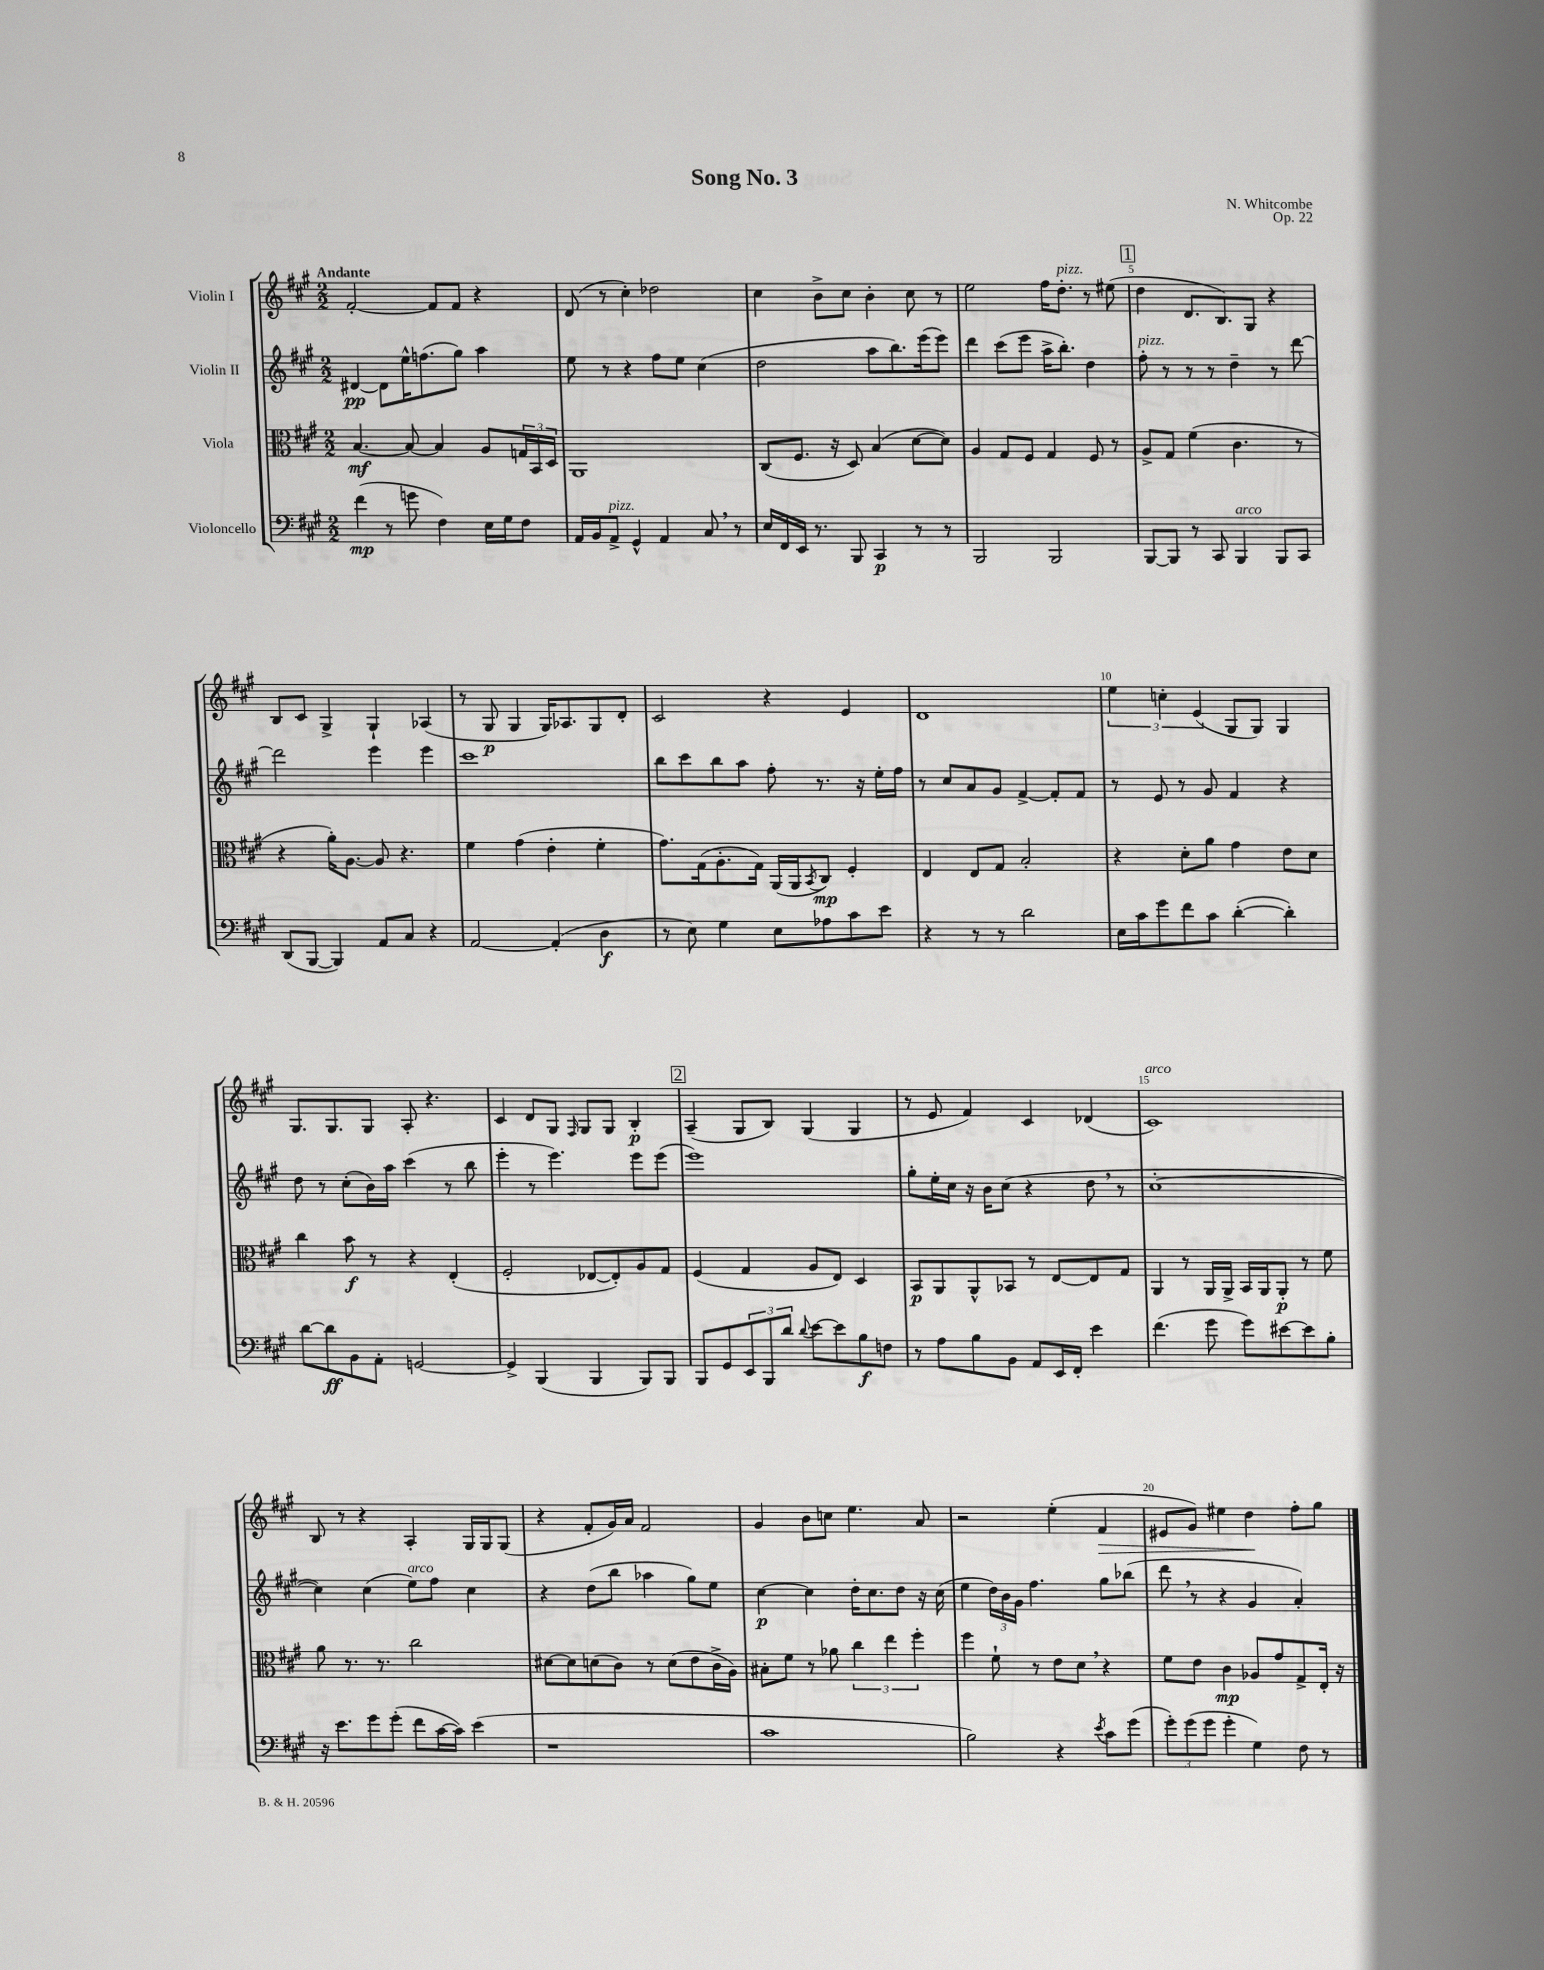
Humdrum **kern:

**kern	**dynam	**kern	**dynam	**kern	**dynam	**kern	**dynam
*part4	*part4	*part3	*part3	*part2	*part2	*part1	*part1
*staff4	*staff4	*staff3	*staff3	*staff2	*staff2	*staff1	*staff1
*I"Violoncello	*	*I"Viola	*	*I"Violin II	*	*I"Violin I	*
*clefF4	*	*clefC3	*	*clefG2	*	*clefG2	*
*k[f#c#g#]	*	*k[f#c#g#]	*	*k[f#c#g#]	*	*k[f#c#g#]	*
*M2/2	*	*M2/2	*	*M2/2	*	*M2/2	*
=1	=1	=1	=1	=1	=1	=1	=1
!	!	!	!	!	!	!LO:TX:a:B:t=Andante	!
(4f#\	mp	[4.B/	mf	[4d#X/	pp	[2f#'/	.
8r	.	.	.	8d#\L]	.	.	.
8gn\	.	8B/_	.	16ee^^\K	.	.	.
.	.	.	.	(8.ffn\	.	.	.
4F#\)	.	4B/]	.	.	.	8f#/L]	.
.	.	.	.	8gg#\J)	.	8f#/J	.
16E\LL	.	8A/L	.	4aa\	.	4r	.
16G#\J	.	.	.	.	.	.	.
8F#\J	.	24Gn/L	.	.	.	.	.
.	.	24BB/	.	.	.	.	.
.	.	24D/JJ	.	.	.	.	.
=2	=2	=2	=2	=2	=2	=2	=2
16AA/LL	.	1AA	.	8ee\	.	(8d/	.
16BB/J	.	.	.	.	.	.	.
!LO:TX:a:i:t=pizz.	!	!	!	!	!	!	!
8AA^/J	.	.	.	8r	.	8r	.
4GG#^^/	.	.	.	4r	.	4cc#'\)	.
4AA/	.	.	.	8ff#\L	.	2dd-X\	.
.	.	.	.	8ee\J	.	.	.
8C#,/	.	.	.	(4cc#\	.	.	.
8r	.	.	.	.	.	.	.
=3	=3	=3	=3	=3	=3	=3	=3
16E/LL	.	(8C#/L	.	2dd\	.	4cc#\	.
16FF#/	.	.	.	.	.	.	.
16EE/JJ	.	8.F#/J	.	.	.	.	.
8.r	.	.	.	.	.	.	.
.	.	.	.	.	.	8b^\L	.
.	.	16r	.	.	.	.	.
8BBB/	.	8D/)	.	.	.	8cc#\J	.
4CC#/	p	(4B/	.	8aa\L	.	4b'\	.
.	.	.	.	8.bb\)	.	.	.
8r	.	[8d\L	.	.	.	8cc#\	.
.	.	.	.	(16eee\k	.	.	.
8r	.	8d\J])	.	8eee\J)	.	8r	.
=4	=4	=4	=4	=4	=4	=4	=4
2BBB/	.	4A/	.	4ddd\	.	2ee\	.
.	.	8G#/L	.	(8ccc#\L	.	.	.
.	.	8F#/J	.	8eee\J	.	.	.
2BBB/	.	4G#/	.	16aa^\KL	.	16ff#\KL	.
!	!	!	!	!	!	!LO:TX:a:i:t=pizz.	!
.	.	.	.	8.bb'\J)	.	8.dd'\J	.
.	.	8F#/	.	4dd\	.	8r	.
.	.	8r	.	.	.	(8ee#X\	.
!!LO:REH:place=s1:t=1
=5	=5	=5	=5	=5	=5	=5	=5
!	!	!	!	!LO:TX:a:i:t=pizz.	!	!	!
[8BBB/L	.	8A^/L	.	8ff#'\	.	4dd\	.
8BBB/J]	.	8G#/J	.	8r	.	.	.
8r	.	(4f#\	.	8r	.	8.d/L	.
8CC#/	.	.	.	8r	.	.	.
.	.	.	.	.	.	8.B/)	.
!LO:TX:a:i:t=arco	!	!	!	!	!	!	!
4BBB/	.	4.c#\	.	4dd~\	.	.	.
.	.	.	.	.	.	8G#/J	.
8BBB/L	.	.	.	8r	.	4r	.
8CC#/J	.	8r	.	[8ddd\	.	.	.
!!LO:LB:g=z
=6	=6	=6	=6	=6	=6	=6	=6
(8DD/L	.	4r	.	2ddd\]	.	8B/L	.
[8BBB/J	.	.	.	.	.	8c#/J	.
4BBB/])	.	16a'\KL)	.	.	.	4G#^/	.
.	.	[8.A\J	.	.	.	.	.
8AA/L	.	8A/]	.	4eee\	.	4G#`/	.
8C#/J	.	4.r	.	.	.	.	.
4r	.	.	.	4eee\	.	(4A-X/	.
=7	=7	=7	=7	=7	=7	=7	=7
[2AA/	.	4f#\	.	1ccc#	.	8r	.
.	.	.	.	.	.	8G#/	p
.	.	(4g#\	.	.	.	4G#/	.
(4AA'/]	.	4e'\	.	.	.	16G#/KL)	.
.	.	.	.	.	.	8.A-X/	.
4D\	f	4f#'\	.	.	.	8G#/	.
.	.	.	.	.	.	8d'/J	.
=8	=8	=8	=8	=8	=8	=8	=8
8r	.	8.g#\L)	.	8bb\L	.	2c#/	.
8E\)	.	.	.	8ccc#\	.	.	.
.	.	(16G#\k	.	.	.	.	.
4G#\	.	8.A'\	.	8bb\	.	.	.
.	.	.	.	8aa\J	.	.	.
.	.	16G#\Jk)	.	.	.	.	.
8E\L	.	(16AA/LL	.	8ff#'\	.	4r	.
.	.	16AA/J	.	.	.	.	.
.	.	8qBB/	.	.	.	.	.
8A-X\	.	8C#/J)	mp	8.r	.	.	.
8c#\	.	4F#'/	.	.	.	4e/	.
.	.	.	.	16r	.	.	.
8e\J	.	.	.	16ee'\LL	.	.	.
.	.	.	.	16ff#\JJ	.	.	.
=9	=9	=9	=9	=9	=9	=9	=9
4r	.	4E/	.	8r	.	1d	.
.	.	.	.	8cc#/L	.	.	.
8r	.	8E/L	.	8a/	.	.	.
8r	.	8G#/J	.	8g#/J	.	.	.
2d\	.	2B'/	.	[4f#^/	.	.	.
.	.	.	.	8f#'/L]	.	.	.
.	.	.	.	8f#/J	.	.	.
=10	=10	=10	=10	=10	=10	=10	=10
16E\LL	.	4r	.	8r	.	6ee\	.
16c#\J	.	.	.	.	.	.	.
8g#\	.	.	.	8e/	.	.	.
.	.	.	.	.	.	6ccn'\	.
8f#\	.	8d'\L	.	8r	.	.	.
.	.	.	.	.	.	(6e/	.
8c#\J	.	8a\J	.	8g#/	.	.	.
([4d'\	.	4g#\	.	4f#/	.	8G#/L	.
.	.	.	.	.	.	8G#/J)	.
4d'\])	.	8e\L	.	4r	.	4G#/	.
.	.	8d\J	.	.	.	.	.
!!LO:LB:g=z
=11	=11	=11	=11	=11	=11	=11	=11
[8d\L	.	4cc#\	.	8dd\	.	8.G#/L	.
8d\]	ff	.	.	8r	.	.	.
.	.	.	.	.	.	8.G#/	.
8BB\	.	8b\	f	(8cc#'\L	.	.	.
8AA'\J	.	8r	.	16b\L)	.	8G#/J	.
.	.	.	.	16aa\JJ	.	.	.
[2GGn/	.	4r	.	(4ccc#\	.	8A'/	.
.	.	.	.	.	.	4.r	.
.	.	(4E'/	.	8r	.	.	.
.	.	.	.	8bb\	.	.	.
=12	=12	=12	=12	=12	=12	=12	=12
4GG^/]	.	2F#'/	.	4eee'\	.	4c#/	.
(4BBB/	.	.	.	8r	.	8d/L	.
.	.	.	.	4.eee\)	.	8G#/J	.
.	.	.	.	.	.	16qqF#/	.
4BBB/	.	[8E-X/L	.	.	.	8G#/L	.
.	.	8E-'/])	.	.	.	8G#/J	.
8BBB/L)	.	8A/	.	8eee\L	.	4B'/	p
8BBB/J	.	8G#/J	.	(8eee\J	.	.	.
!!LO:REH:place=s1:t=2
=13	=13	=13	=13	=13	=13	=13	=13
8BBB/L	.	(4F#/	.	1eee)	.	(4A~/	.
8GG#/	.	.	.	.	.	.	.
12EE/	.	4G#/	.	.	.	8G#/L	.
12BBB/	.	.	.	.	.	.	.
.	.	.	.	.	.	8B/J)	.
12d/J	.	.	.	.	.	.	.
8qqd/	.	.	.	.	.	.	.
[8e\L	.	8A/L	.	.	.	(4G#/	.
8e\]	.	8E/J)	.	.	.	.	.
8B\	f	4D/	.	.	.	4G#/	.
8Fn\J	.	.	.	.	.	.	.
=14	=14	=14	=14	=14	=14	=14	=14
8r	.	8BB/L	p	8gg#'\L	.	8r	.
8A\L	.	8AA/	.	16ee'\L	.	8e/	.
.	.	.	.	16cc#\JJ	.	.	.
8B\	.	8AA^^/	.	16r	.	4f#/)	.
.	.	.	.	16b\KL	.	.	.
8BB\J	.	8BB-X/J	.	(8cc#\J	.	.	.
8AA/L	.	8r	.	4r	.	4c#/	.
16EE/L	.	[8E/L	.	.	.	.	.
16FF#'/JJ	.	.	.	.	.	.	.
4e\	.	8E/]	.	8dd,\	.	(4d-X/	.
.	.	8G#/J	.	8r	.	.	.
=15	=15	=15	=15	=15	=15	=15	=15
!	!	!	!	!	!	!LO:TX:a:i:t=arco	!
(4.f#\	.	4AA/	.	[1cc#'	.	1c#)	.
.	.	8r	.	.	.	.	.
8g#\	.	16AA/LL	.	.	.	.	.
.	.	16AA^/JJ	.	.	.	.	.
8g#\L)	.	16BB/LL	.	.	.	.	.
.	.	16AA/J	.	.	.	.	.
[8e#X\	.	8AA'/J	p	.	.	.	.
8e#\]	.	8r	.	.	.	.	.
8B'\J	.	8f#\	.	.	.	.	.
!!LO:LB:g=z
=16	=16	=16	=16	=16	=16	=16	=16
16r	.	8a\	.	4cc#\])	.	8B/	.
8.e\L	.	.	.	.	.	.	.
.	.	8.r	.	.	.	8r	.
8g#\	.	.	.	(4cc#\	.	4r	.
.	.	8.r	.	.	.	.	.
(8g#'\J	.	.	.	.	.	.	.
!	!	!	!	!LO:TX:a:i:t=arco	!	!	!
8f#\L	.	2cc#\	.	8ee\L)	.	4A'/	.
[16c#\L	.	.	.	8ff#\J	.	.	.
16c#\JJ])	.	.	.	.	.	.	.
(4e\	.	.	.	4cc#\	.	16G#/LL	.
.	.	.	.	.	.	16G#/J	.
.	.	.	.	.	.	(8G#/J	.
=17	=17	=17	=17	=17	=17	=17	=17
1r	.	[8d#X\L	.	4r	.	4r	.
.	.	8d#\]	.	.	.	.	.
.	.	(8dn\	.	(8dd\L	.	8f#'/L	.
.	.	8c#\J)	.	8bb\J	.	16g#/L)	.
.	.	.	.	.	.	16a/JJ	.
.	.	8r	.	4aa-X\	.	2f#/	.
.	.	(8d\L	.	.	.	.	.
.	.	8e\	.	8gg#\L)	.	.	.
.	.	16c#^\L	.	8ee\J	.	.	.
.	.	16A\JJ)	.	.	.	.	.
=18	=18	=18	=18	=18	=18	=18	=18
1c#	.	8B#X'\L	.	[4cc#\	p	4g#/	.
.	.	8f#\J	.	.	.	.	.
.	.	8r	.	4cc#\]	.	8b\L	.
.	.	8a-X\	.	.	.	8ccn\J	.
.	.	6cc#\	.	16dd'\KL	.	4.ee\	.
.	.	.	.	8.cc#\	.	.	.
.	.	6ee\	.	.	.	.	.
.	.	.	.	8dd\J	.	.	.
.	.	6ff#'\	.	.	.	.	.
.	.	.	.	16r	.	8a/	.
.	.	.	.	(16cc#\	.	.	.
=19	=19	=19	=19	=19	=19	=19	=19
2B\)	.	4ff#\	.	4ee\	.	2r	.
.	.	8f#`\	.	24dd\LL)	.	.	.
.	.	.	.	24b\	.	.	.
.	.	.	.	24g#\JJ	.	.	.
.	.	8r	.	4.ff#\	.	.	.
4r	.	8e\L	.	.	.	(4ee'\	.
.	.	8d,\J	.	.	.	.	.
8qe/	.	.	.	.	.	.	.
!	!	!	!	!	!	!	!LO:HP:b
8c#\L	.	4r	.	8gg#\L	.	4f#/	>
(8g#\J	.	.	.	(8bb-X\J	.	.	.
=20	=20	=20	=20	=20	=20	=20	=20
12g#'\L)	.	8f#\L	.	8ddd,\	.	8e#X/L	.
(12g#\	.	.	.	.	.	.	.
.	.	8e\J	.	8r	.	8g#/J)	.
12g#\J	.	.	.	.	.	.	.
4g#'\	.	4c#\	mp	4r	.	4ee#X\	.
4G#\)	.	8A-X/L	.	4g#/	.	4dd\	.
.	.	8g#/	.	.	.	.	.
8F#\	.	8G#^/	.	4a'/)	.	8ff#'\L	]
8r	.	16E'/Jk	.	.	.	8gg#\J	.
.	.	16r	.	.	.	.	.
==	==	==	==	==	==	==	==
*-	*-	*-	*-	*-	*-	*-	*-
